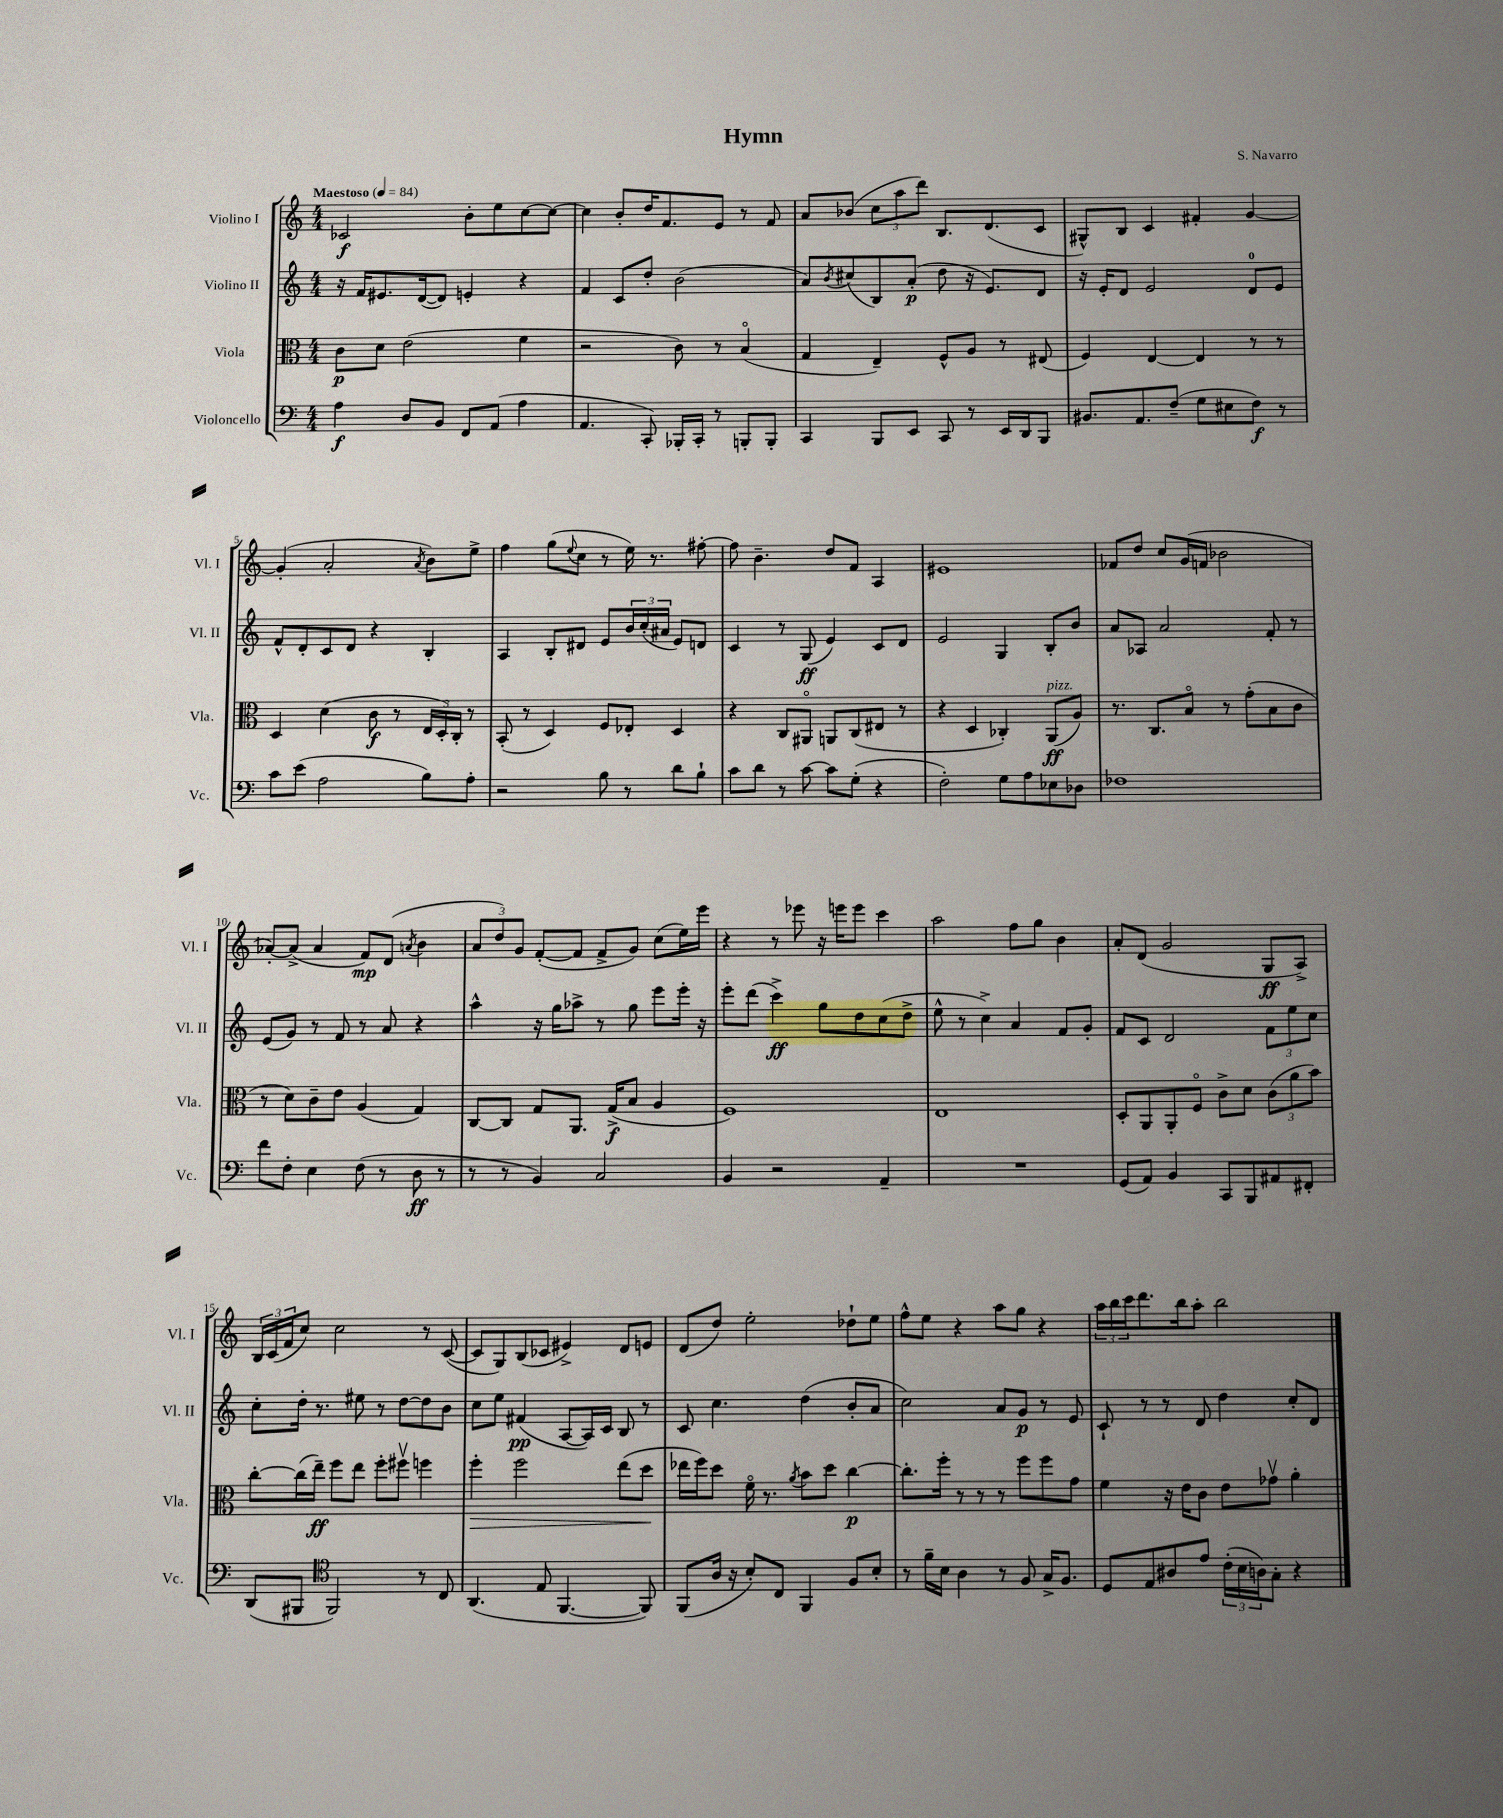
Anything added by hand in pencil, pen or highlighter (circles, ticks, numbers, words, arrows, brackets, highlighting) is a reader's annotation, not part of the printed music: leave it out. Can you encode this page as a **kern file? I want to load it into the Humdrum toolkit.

**kern	**dynam	**kern	**dynam	**kern	**dynam	**kern	**dynam
*part4	*part4	*part3	*part3	*part2	*part2	*part1	*part1
*staff4	*staff4	*staff3	*staff3	*staff2	*staff2	*staff1	*staff1
*I"Violoncello	*	*I"Viola	*	*I"Violino II	*	*I"Violino I	*
*I'Vc.	*	*I'Vla.	*	*I'Vl. II	*	*I'Vl. I	*
*clefF4	*	*clefC3	*	*clefG2	*	*clefG2	*
*k[]	*	*k[]	*	*k[]	*	*k[]	*
*M4/4	*	*M4/4	*	*M4/4	*	*M4/4	*
*MM84	*	*MM84	*	*MM84	*	*MM84	*
=1	=1	=1	=1	=1	=1	=1	=1
!	!	!	!	!	!	!LO:TX:a:B:t=Maestoso	!
4A\	f	8c\L	p	16r	.	2c-X/	f
.	.	.	.	16f/KL	.	.	.
.	.	8d\J	.	8.e#X/	.	.	.
8D/L	.	(2e\	.	.	.	.	.
.	.	.	.	([16d/k	.	.	.
8BB/J	.	.	.	8d/J])	.	.	.
8FF/L	.	.	.	4en'/	.	8b'\L	.
(8AA/J	.	.	.	.	.	8ee\	.
4A\	.	4f\	.	4r	.	[8cc\	.
.	.	.	.	.	.	8cc\J_	.
=2	=2	=2	=2	=2	=2	=2	=2
4.AA/	.	2r	.	4f/	.	4cc\]	.
.	.	.	.	8c/L	.	8b'/L	.
8CC'/)	.	.	.	8dd'/J	.	16dd/K	.
.	.	.	.	.	.	8.f/	.
16BBB-X'/LL	.	8c\)	.	(2b\	.	.	.
16CC'/JJ	.	.	.	.	.	.	.
8r	.	8r	.	.	.	8e/J	.
8BBBn'/L	.	(4B/	.	.	.	8r	.
8BBB'/J	.	.	.	.	.	8f/	.
=3	=3	=3	=3	=3	=3	=3	=3
4CC/	.	4G/	.	8a/L)	.	8a/L	.
.	.	.	.	8qb/	.	.	.
.	.	.	.	(8cc#X/	.	(8b-X/J	.
8BBB/L	.	4E~/)	.	8B/)	.	12cc\L	.
.	.	.	.	.	.	12aa\	.
8EE/J	.	.	.	(8a'/J	p	.	.
.	.	.	.	.	.	12ddd\J)	.
8CC/	.	8F^^/L	.	8dd\	.	8.B/L	.
8r	.	8A/J	.	16r	.	.	.
.	.	.	.	8.e/L)	.	(8.d/	.
16EE/LL	.	8r	.	.	.	.	.
16DD/J	.	.	.	.	.	.	.
8BBB/J	.	(8E#X/	.	8d/J	.	8c/J	.
=4	=4	=4	=4	=4	=4	=4	=4
8.BB#X/L	.	4F/)	.	16r	.	8G#X^^/L)	.
.	.	.	.	16e'/KL	.	.	.
.	.	.	.	8d/J	.	8B/J	.
8.AA/	.	.	.	.	.	.	.
.	.	[4E/	.	2e/	.	4c/	.
(8F~/J	.	.	.	.	.	.	.
8G\L	.	4E/]	.	.	.	4f#X'/	.
8E#X\	.	.	.	.	.	.	.
8F\J)	f	8r	.	8d/L	.	[4g/	.
8r	.	8r	.	8e/J	.	.	.
!!LO:LB:g=z
=5	=5	=5	=5	=5	=5	=5	=5
8c\L	.	4D/	.	8f^^/L	.	(4g'/]	.
(8e\J	.	.	.	8d'/	.	.	.
2A\	.	(4d\	.	8c/	.	2a'/	.
.	.	.	.	8d/J	.	.	.
.	.	8c\	f	4r	.	.	.
.	.	8r	.	.	.	.	.
.	.	.	.	.	.	8qa/	.
8B\L)	.	24E/LL	.	4B'/	.	8b\L)	.
.	.	24D'/)	.	.	.	.	.
.	.	24C'/JJ	.	.	.	.	.
8A'\J	.	8r	.	.	.	8ee^\J	.
=6	=6	=6	=6	=6	=6	=6	=6
2r	.	(8BB'/	.	4A/	.	4ff\	.
.	.	8r	.	.	.	.	.
.	.	4D/)	.	8B'/L	.	(8gg\L	.
.	.	.	.	.	.	8qqee/	.
.	.	.	.	8d#X/J	.	8cc\J	.
8B\	.	8F/L	.	8e/L	.	8r	.
8r	.	8E-X'/J	.	24b/L	.	16ee\)	.
.	.	.	.	(24cc'/	.	.	.
.	.	.	.	.	.	8.r	.
.	.	.	.	24a#X/JJ	.	.	.
8d\L	.	4D/	.	8e/L)	.	.	.
8B`\J	.	.	.	8dn/J	.	[8ff#X'\	.
=7	=7	=7	=7	=7	=7	=7	=7
8c\L	.	4r	.	4c/	.	8ff#\]	.
8d\J	.	.	.	.	.	4.b~\	.
8r	.	8C/L	.	8r	.	.	.
[8c\	.	8AA#X/J	.	(8G/	ff	.	.
8c\L]	.	8AAn/L	.	4e/)	.	8dd/L	.
(8G'\J	.	(8C/	.	.	.	8f/J	.
4r	.	8E#X/J	.	8c/L	.	4A/	.
.	.	8r	.	8d/J	.	.	.
=8	=8	=8	=8	=8	=8	=8	=8
2F'\)	.	4r	.	2e/	.	1e#X	.
.	.	4D/	.	.	.	.	.
8G\L	.	4C-X'/)	.	4G/	.	.	.
8A\	.	.	.	.	.	.	.
!	!	!LO:TX:a:i:t=pizz.	!	!	!	!	!
8E-X\	.	(8AA/L	ff	8B'/L	.	.	.
8D-X\J	.	8A/J)	.	8b/J	.	.	.
=9	=9	=9	=9	=9	=9	=9	=9
1F-X	.	8.r	.	8a/L	.	8f-X/L	.
.	.	.	.	8A-X/J	.	8dd/J	.
.	.	8.C/L	.	.	.	.	.
.	.	.	.	2a/	.	8cc/L	.
.	.	8B/J	.	.	.	(16g/L	.
.	.	.	.	.	.	16fn/JJ	.
.	.	8r	.	.	.	2b-X\	.
.	.	(8g'\L	.	.	.	.	.
.	.	8B\	.	8f'/	.	.	.
.	.	8c\J	.	8r	.	.	.
!!LO:LB:g=z
=10	=10	=10	=10	=10	=10	=10	=10
8f\L	.	8r	.	(8e/L	.	[8a-X'/L)	.
8F'\J	.	8d\L)	.	8g/J)	.	(8a-^/J]	.
4E\	.	8c~\	.	8r	.	4a-/	.
.	.	8e\J	.	8f/	.	.	.
(8F\	.	(4A/	.	8r	.	8f/L)	mp
8r	.	.	.	8a/	.	(8d/J	.
.	.	.	.	.	.	8qan/	.
8D\	ff	4G/)	.	4r	.	4b\	.
8r	.	.	.	.	.	.	.
=11	=11	=11	=11	=11	=11	=11	=11
8r	.	[8C/L	.	4aa^^\	.	12a/L	.
.	.	.	.	.	.	12dd/)	.
8r	.	8C/J]	.	.	.	.	.
.	.	.	.	.	.	12g/J	.
4BB/)	.	8G/L	.	16r	.	([8f'/L	.
.	.	.	.	16gg\KL	.	.	.
.	.	8.AA/J	.	8aa-X^\J	.	8f/J]	.
2C/	.	.	.	8r	.	8f^/L	.
.	.	(16G^/KL	f	.	.	.	.
.	.	8B/J	.	8gg\	.	8g/J)	.
.	.	4A/	.	8eee\L	.	(8cc\L	.
.	.	.	.	16eee'\Jk	.	16ee\L)	.
.	.	.	.	16r	.	16eee\JJ	.
=12	=12	=12	=12	=12	=12	=12	=12
4BB/	.	1F)	.	8eee'\L	.	4r	.
.	.	.	.	(8ddd\J	.	.	.
2r	.	.	.	4ccc^\)	ff	8r	.
.	.	.	.	.	.	8eee-X\	.
.	.	.	.	8gg\L	.	16r	.
.	.	.	.	.	.	16eeen\KL	.
.	.	.	.	8dd\	.	8eee\J	.
4AA~/	.	.	.	(8cc\	.	4ccc\	.
.	.	.	.	8dd^\J	.	.	.
=13	=13	=13	=13	=13	=13	=13	=13
1r	.	1E	.	8ee^^\	.	2aa\	.
.	.	.	.	8r	.	.	.
.	.	.	.	4cc^\)	.	.	.
.	.	.	.	4a/	.	8ff\L	.
.	.	.	.	.	.	8gg\J	.
.	.	.	.	8f/L	.	4b\	.
.	.	.	.	8g'/J	.	.	.
=14	=14	=14	=14	=14	=14	=14	=14
(8GG/L	.	8D'/L	.	8f/L	.	8a'/L	.
8AA/J)	.	8AA/	.	8c/J	.	(8d/J	.
4BB/	.	8AA'/	.	2d/	.	2g/	.
.	.	8F/J	.	.	.	.	.
8CC/L	.	8c^\L	.	.	.	.	.
8BBB/	.	8d\J	.	.	.	.	.
8AA#X/	.	(12c\L	.	12f\L	.	8G/L	ff
.	.	12a\	.	12ee\	.	.	.
8FF#X'/J	.	.	.	.	.	8A^/J)	.
.	.	12b\J)	.	12cc\J	.	.	.
!!LO:LB:g=z
=15	=15	=15	=15	=15	=15	=15	=15
(8DD/L	.	[8cc'\L	.	8cc'\L	.	24B/LL	.
.	.	.	.	.	.	(24c/	.
.	.	.	.	.	.	24f/J	.
8BBB#X/J	.	(16cc\L]	.	16dd'\Jk	.	8cc/J)	.
.	.	16ee~\JJ)	ff	8.r	.	.	.
*clefC4	*	*	*	*	*	*	*
2FF/)	.	8ff\L	.	.	.	2cc\	.
.	.	8ee\J	.	8ee#X\	.	.	.
.	.	8ff'\L	.	8r	.	.	.
.	.	8ff#Xv\J	.	[8dd\L	.	.	.
8r	.	4ffn\	.	8dd\]	.	8r	.
8C/	.	.	.	8b\J	.	([8c/	.
=16	=16	=16	=16	=16	=16	=16	=16
!	!	!	!LO:HP:b	!	!	!	!
(4.AA/	.	4ff'\	>	8cc\L	.	8c/L]	.
.	.	.	.	8ee\J	.	8G/)	.
.	.	2ff\	.	(4f#X/	pp	(8B/	.
8E/	.	.	.	.	.	8c-X/J	.
[4.FF/	.	.	.	[8A/L	.	4e#X^/)	.
.	.	.	.	16A/L])	.	.	.
.	.	.	.	16c/JJ	.	.	.
.	.	(8ee\L	.	8B/	.	8d/L	.
8FF/])	.	8dd\J	.	8r	.	8en/J	.
.	.	.	]	.	.	.	.
=17	=17	=17	=17	=17	=17	=17	=17
(8FF/L	.	16ee-X\LL	.	8c/	.	(8d/L	.
.	.	16ff\J)	.	.	.	.	.
16A/Jk	.	8dd\J	.	4.cc\	.	8dd/J)	.
16r	.	.	.	.	.	.	.
8B'/L)	.	16f\	.	.	.	2ee'\	.
.	.	8.r	.	.	.	.	.
8C/J	.	.	.	.	.	.	.
.	.	8qa/	.	.	.	.	.
4FF/	.	8b\L	.	(4dd\	.	.	.
.	.	8dd\J	.	.	.	.	.
8F/L	.	[4cc\	p	8b'/L	.	8dd-X`\L	.
8B'/J	.	.	.	8a/J	.	8ee\J	.
=18	=18	=18	=18	=18	=18	=18	=18
8r	.	8.cc'\L]	.	2cc\)	.	8ff^^\L	.
16f~\LL	.	.	.	.	.	8ee\J	.
16B\JJ	.	16ff'\Jk	.	.	.	.	.
4A\	.	8r	.	.	.	4r	.
.	.	8r	.	.	.	.	.
8r	.	8r	.	8a/L	.	8aa\L	.
8F/	.	8ff\L	.	8g/J	p	8gg\J	.
16G^/KL	.	8ff\	.	8r	.	4r	.
8.F/J	.	.	.	.	.	.	.
.	.	8g\J	.	8e/	.	.	.
=19	=19	=19	=19	=19	=19	=19	=19
8D/L	.	4f\	.	8c`/	.	24aa\LL	.
.	.	.	.	.	.	24bb\	.
.	.	.	.	.	.	24ccc\J	.
8E/	.	.	.	8r	.	8.ddd\	.
8A#X/	.	16r	.	8r	.	.	.
.	.	16e\KL	.	.	.	16bb\k	.
8e/J	.	8c\J	.	8d/	.	8aa'\J	.
(24c'\LL	.	8e\L	.	4dd\	.	2bb\	.
24B\	.	.	.	.	.	.	.
24An\J)	.	.	.	.	.	.	.
8G'\J	.	8g-Xv\J	.	.	.	.	.
4r	.	4a'\	.	8cc'/L	.	.	.
.	.	.	.	8d/J	.	.	.
==	==	==	==	==	==	==	==
*-	*-	*-	*-	*-	*-	*-	*-
